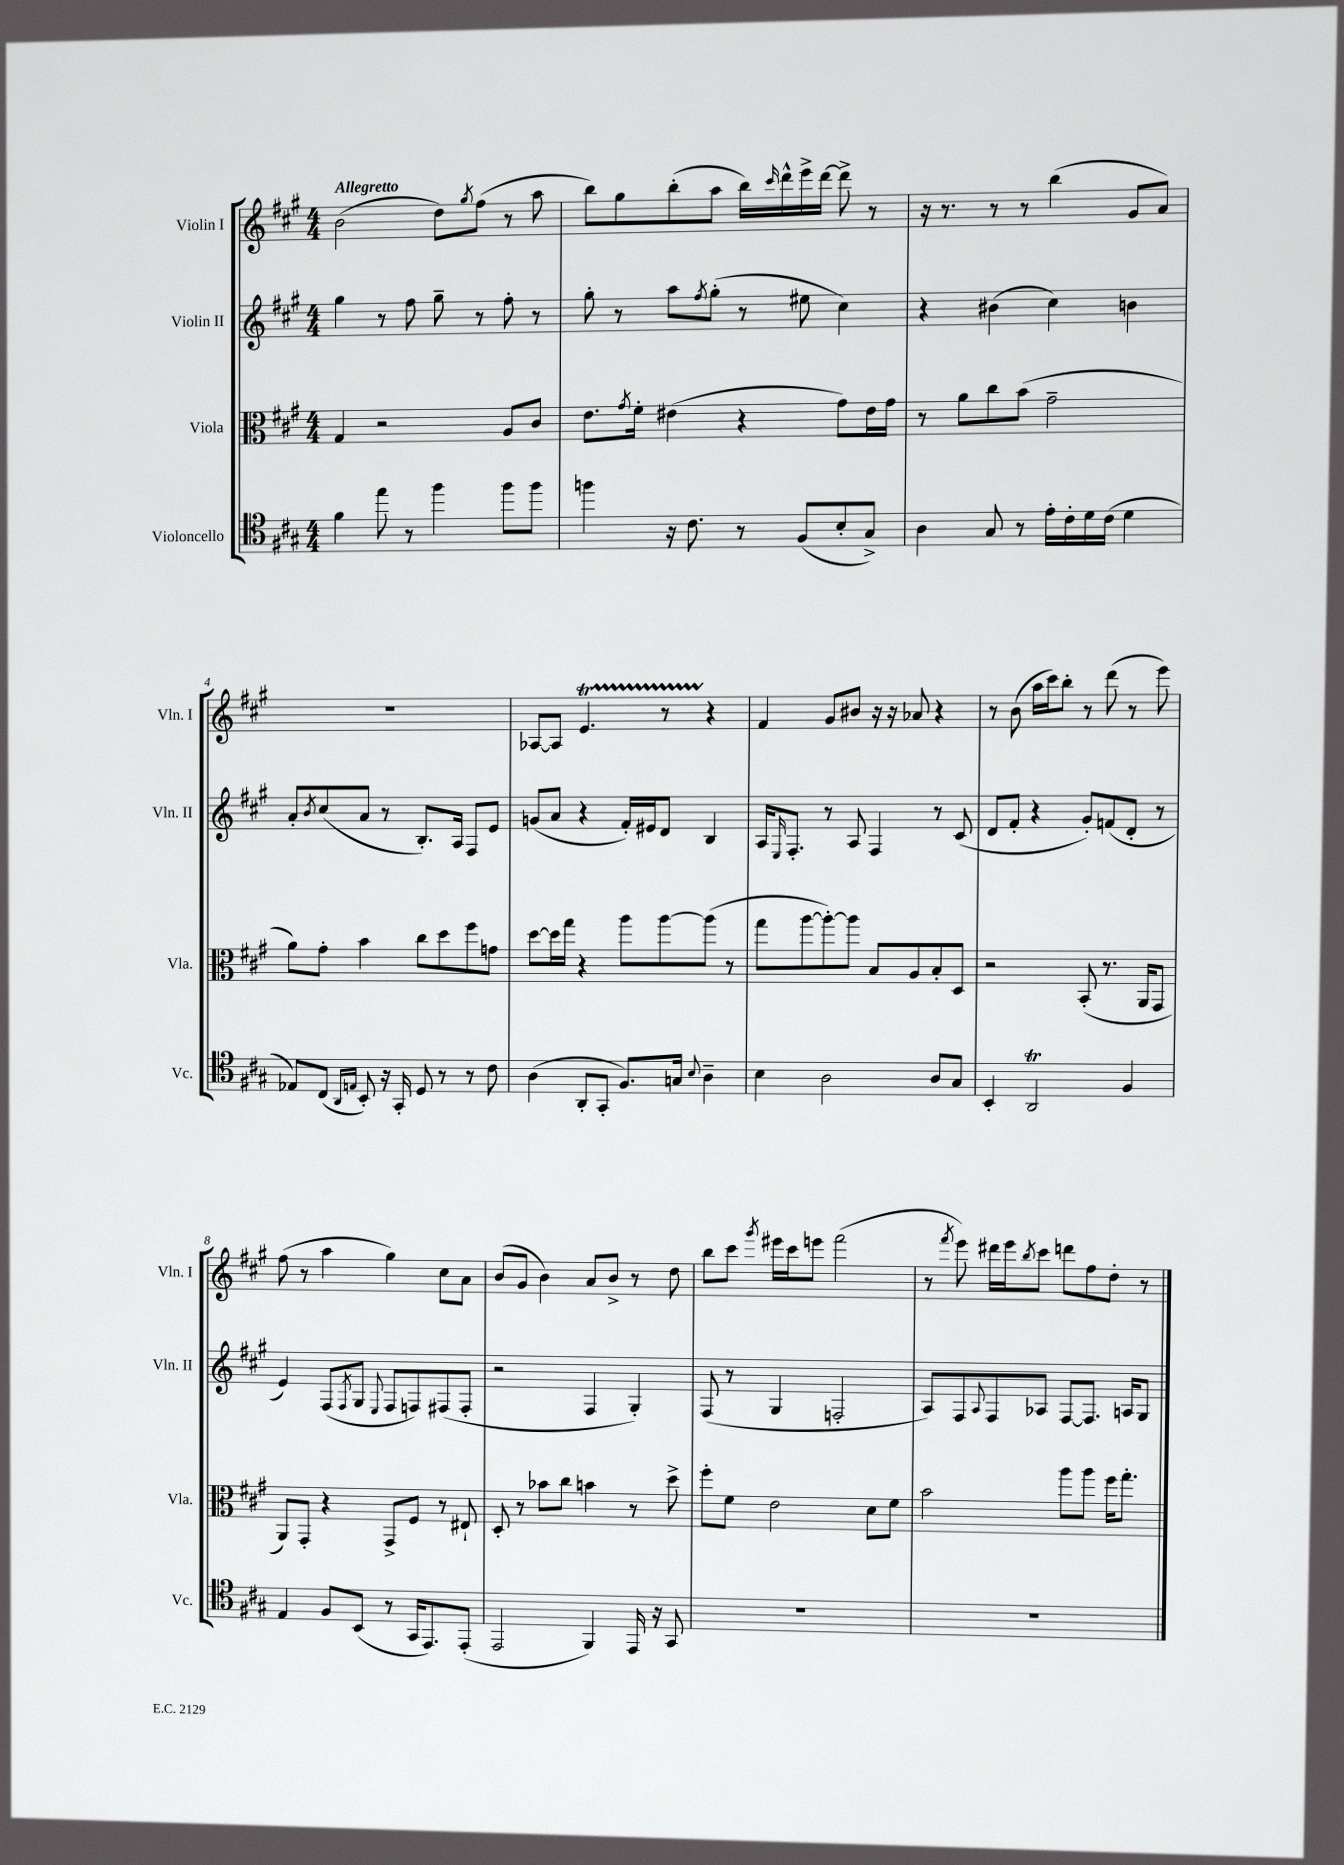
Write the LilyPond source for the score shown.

<<
\new StaffGroup <<
\new Staff = "s0" \with { instrumentName = "Violin I" shortInstrumentName = "Vln. I" } {
    \clef treble \key a \major \numericTimeSignature \time 4/4 \tempo "Allegretto"
    b'2( d''8) \acciaccatura { gis''8 } fis''8( r8 a''8 |
    b''8) gis''8 b''8-.( a''8 b''16) \grace { cis'''16 } d'''16-^ e'''16-> d'''16~ d'''8-> r8 |
    r16 r8. r8 r8 b''4( gis'8 a'8) |
    R1 |
    aes8~ aes8 e'4.\startTrillSpan r8 r4\stopTrillSpan |
    fis'4 gis'8 bis'8 r16 r16 aes'8 r4 |
    r8 b'8( a''16 cis'''16) b''8-. r8 d'''8( r8 e'''8) |
    fis''8( r8 a''4 gis''4) cis''8 a'8 |
    b'8( gis'8 b'4) a'8 b'8-> r8 d''8 |
    b''8 cis'''8 \acciaccatura { gis'''8 } eis'''16 cis'''16 e'''8 fis'''2( |
    r8 \acciaccatura { fis'''8 } e'''8) dis'''16 e'''16 \acciaccatura { b''8 } cis'''8 d'''8 fis''8 d''8-. r8 \bar "|." |
}
\new Staff = "s1" \with { instrumentName = "Violin II" shortInstrumentName = "Vln. II" } {
    \clef treble \key a \major \numericTimeSignature \time 4/4
    gis''4 r8 fis''8 gis''8-- r8 fis''8-. r8 |
    gis''8-. r8 a''8 \acciaccatura { fis''8 } gis''8-.( r8 eis''8 cis''4) |
    r4 bis'4( cis''4) b'4 |
    a'8-. \acciaccatura { b'8 } cis''8( a'8 r8 b8.-.) a16 fis8 e'8 |
    g'8( a'8 r4 fis'16-.) eis'16 d'8 b4 |
    a16 \grace { e16 } fis8.-. r8 a8 fis4 r8 cis'8( |
    d'8 fis'8-. r4 gis'8-.) f'8( d'8-. r8 |
    e'4) fis8( \acciaccatura { fis8 } gis8 \appoggiatura { e8 } fis8 f8) fis8( fis8-. |
    r2 fis4 gis4-.) |
    fis8( r8 gis4 f2-. |
    a8) fis8 \appoggiatura { a8 } fis8 aes8 fis8~ fis8. a16 gis8 \bar "|." |
}
\new Staff = "s2" \with { instrumentName = "Viola" shortInstrumentName = "Vla." } {
    \clef alto \key a \major \numericTimeSignature \time 4/4
    gis4 r2 a8 cis'8 |
    e'8. \acciaccatura { gis'8 } fis'16-. eis'4( r4 gis'8) eis'16 gis'16 |
    r8 a'8 cis''8 b'8( gis'2-- |
    a'8) gis'8-. b'4 cis''8 d''8 fis''8 g'8 |
    d''8~ d''16 gis''16 r4 a''8 a''8~ a''8( r8 |
    gis''8 a''8~ a''8~-.) a''8 b8 a8 b8-. d8 |
    r2 b,8-.( r8. a,16 gis,8 |
    a,8) gis,8-. r4 gis,8-> fis8 r8 eis8-! |
    d8-. r8 bes'8 cis''8 b'4 r8 d''8-> |
    fis''8-. fis'8 e'2 d'8 fis'8 |
    b'2 a''8 a''8 fis''16 gis''8.-. \bar "|." |
}
\new Staff = "s3" \with { instrumentName = "Violoncello" shortInstrumentName = "Vc." } {
    \clef tenor \key a \major \numericTimeSignature \time 4/4
    fis'4 e''8 r8 fis''4 fis''8 fis''8 |
    f''4 r16 cis'8. r8 fis8( b8-. gis8->) |
    a4 gis8 r8 e'16-. cis'16-. d'16 cis'16( d'4 |
    ees8) cis8( \grace { a,16 e16 } b,8-.) r16 gis,16-. d8 r8 r8 cis'8 |
    a4( a,8-. gis,8-. fis8.) g16 \appoggiatura { b8 } a4-- |
    b4 a2 a8 gis8 |
    b,4-. a,2\trill fis4 |
    e4 fis8 b,8( r8 gis,16 e,8.) e,8-.( |
    e,2 fis,4) e,16 r16 gis,8 |
    R1 |
    R1 \bar "|." |
}
>>
>>
